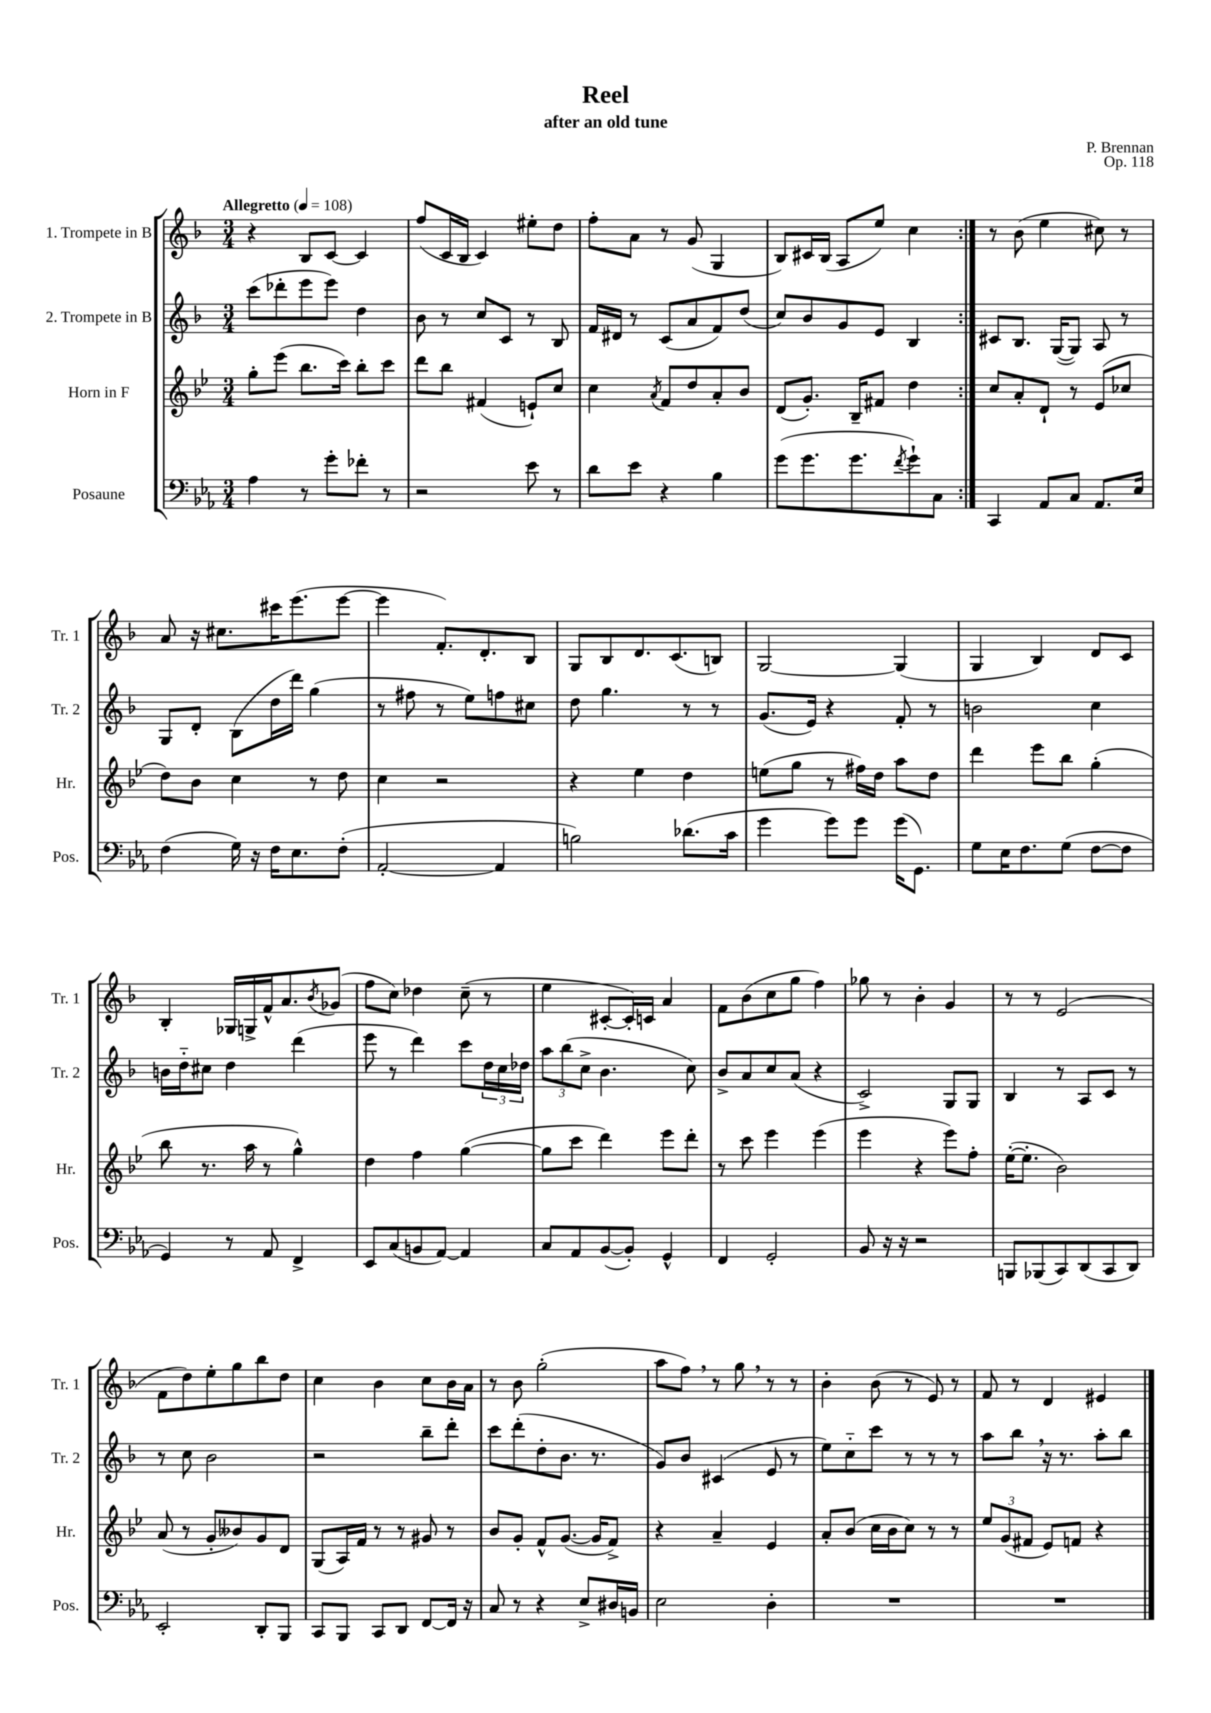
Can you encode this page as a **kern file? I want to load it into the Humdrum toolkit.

**kern	**kern	**kern	**kern
*part4	*part3	*part2	*part1
*staff4	*staff3	*staff2	*staff1
*I"Posaune	*I"Horn in F	*I"2. Trompete in B	*I"1. Trompete in B
*I'Pos.	*I'Hr.	*I'Tr. 2	*I'Tr. 1
*clefF4	*clefG2	*clefG2	*clefG2
*k[b-e-a-]	*k[b-e-]	*k[b-]	*k[b-]
*M3/4	*M3/4	*M3/4	*M3/4
*MM108	*MM108	*MM108	*MM108
=1	=1	=1	=1
!	!	!	!LO:TX:a:B:t=Allegretto
4A-\	8gg'\L	(8ccc\L	4r
.	(8eee-\J	8ddd-X'\	.
8r	8.bb-\L	8eee\	8B-/L
8g'\L	.	8eee\J)	[8c/J
.	16ccc\Jk)	.	.
8f-X'\J	8bb-'\L	4dd\	4c/]
8r	8ccc\J	.	.
=2	=2	=2	=2
2r	8ddd\L	8b-\	(8ff/L
.	8bb-\J	8r	16c/L
.	.	.	16B-/JJ
.	(4f#X/	8cc/L	4c/)
.	.	8c/J	.
8e-\	8en`/L)	8r	8ee#X'\L
8r	8cc/J	8B-/	8dd\J
=3	=3	=3	=3
8d\L	4cc\	16f/LL	8ff'\L
.	.	16d#X/JJ	.
8e-\J	.	8r	8a\J
.	8qa/	.	.
4r	8f/L	(8c/L	8r
.	8dd/	8a/	(8g/
4B-\	8a'/	8f/)	4G/
.	8b-/J	(8dd/J	.
=4	=4	=4	=4
(8g\L	(8d/L	8cc/L)	8B-/L)
8.g\	8.g'/J)	8b-/	16c#X/L
.	.	.	(16B-/JJ
.	.	8g/	8A/L
8.g\	16B-~/KL	.	.
.	8f#X/J	8e/J	8ee/J)
8qf/	.	.	.
8g`\)	4dd\	4B-/	4cc\
8C\J	.	.	.
=5:|!	=5:|!	=5:|!	=5:|!
4CC/	8cc/L	8c#X/L	8r
.	8a'/	8.B-/J	(8b-\
8AA-/L	8d`/J	.	4ee\
.	.	([16G/KL	.
8C/J	8r	8G/J])	.
8.AA-/L	(8e-/L	8A/	8cc#X\)
.	8cc-X/J	8r	8r
16E-/Jk	.	.	.
!!LO:LB:g=z
=6	=6	=6	=6
(4F\	8dd\L)	8G/L	8a/
.	8b-\J	8d'/J	16r
.	.	.	8.cc#X\L
16G\)	4cc\	(8B-\L	.
16r	.	.	.
16F\KL	.	16dd\L	16ccc#X\K
8.E-\	.	16ddd\JJ)	(8.eee\
.	8r	(4gg\	.
(8F'\J	8dd\	.	[8eee\J
=7	=7	=7	=7
[2AA-'/	4cc\	8r	4eee\]
.	.	8ff#X\	.
.	2r	8r	8.f'/L)
.	.	8ee\L)	.
.	.	.	8.d'/
4AA-/]	.	8ffn\	.
.	.	8cc#X\J	8B-/J
=8	=8	=8	=8
2Bn\)	4r	8dd\	8G/L
.	.	4.gg\	8B-/
.	4ee-\	.	8.d/
.	.	.	(8.c/
(8.d-X\L	4dd\	8r	.
.	.	8r	8Bn/J)
16c\Jk	.	.	.
=9	=9	=9	=9
4g\	(8een\L	(8.g/L	[2G/
.	8gg\J	.	.
.	.	16e/Jk)	.
8g\L)	8r	4r	.
8g\J	16ff#X\LL)	.	.
.	16dd\JJ	.	.
(16g\KL	8aa\L	8f'/	(4G/]
8.GG\J)	.	.	.
.	8dd\J	8r	.
=10	=10	=10	=10
8G\L	4ddd\	2bn\	4G/
16E-\K	.	.	.
8.F\	.	.	.
.	8eee-\L	.	4B-/)
(8G\J	8bb-\J	.	.
[8F\L	(4gg'\	4cc\	8d/L
8F\J]	.	.	8c/J
!!LO:LB:g=z
=11	=11	=11	=11
4GG/)	8bb-\	16bn\LL	4B-'/
.	.	16dd\J	.
.	8.r	8cc#X\J	.
8r	.	4dd\	16G-X/LL
.	16aa\	.	16Gn^/
8AA-/	8r	.	16f^^/J
.	.	.	8.a/
4FF^/	4gg^^\)	(4ddd\	.
.	.	.	8qb-/
.	.	.	(8g-X/J
=12	=12	=12	=12
8EE-/L	4dd\	8eee\	8ff\L
(8C/	.	8r	8cc\J)
8BBn/	4ff\	4ddd\)	4dd-X\
[8AA-/J)	.	.	.
4AA-/]	([4gg\	8ccc\L	(8cc~\
.	.	24dd\L	8r
.	.	24cc\	.
.	.	24dd-X\JJ	.
=13	=13	=13	=13
8C/L	8gg\L]	12aa\L	4ee\
.	.	(12bb-\	.
8AA-/	8ccc\J	.	.
.	.	12cc^\J	.
([8BB-/	4ddd\)	4.b-\	[8c#X'/L
8BB-'/J])	.	.	16c#'/L])
.	.	.	16cn/JJ
4GG^^/	8eee-\L	.	4a/
.	8ddd'\J	8cc\)	.
=14	=14	=14	=14
4FF/	8r	8b-^/L	8f\L
.	8ccc\	8a/	(8b-\
2GG'/	4eee-\	8cc/	8cc\
.	.	(8a/J	8gg\J
.	(4eee-\	4r	4ff\)
=15	=15	=15	=15
8BB-/	4eee-\	2c^/)	8gg-X\
16r	.	.	8r
16r	.	.	.
2r	4r	.	4b-'\
.	8eee-\L)	8G/L	4g/
.	8ff'\J	8G/J	.
=16	=16	=16	=16
8BBBn/L	([16ee-'\KL	4B-/	8r
.	8.ee-'\J]	.	.
(8BBB-X/	.	.	8r
8CC/)	2b-\)	8r	(2e/
(8DD/	.	8A/L	.
8CC/	.	8c/J	.
8DD/J)	.	8r	.
!!LO:LB:g=z
=17	=17	=17	=17
2EE-'/	(8a/	8r	8f\L
.	8r	8cc\	8dd\)
.	8g'/L	2b-\	8ee'\
.	8b--X/)	.	8gg\
8DD'/L	8g/	.	8bb-\
8BBB-/J	8d/J	.	8dd\J
=18	=18	=18	=18
8CC/L	(8G/L	2r	4cc\
8BBB-/J	16A/L)	.	.
.	16f/JJ	.	.
8CC/L	8r	.	4b-\
8DD/J	8r	.	.
[8FF/L	8g#X/	8bb-~\L	8cc\L
16FF/Jk]	8r	8ddd'\J	16b-\L
16r	.	.	16a\JJ
=19	=19	=19	=19
8C/	8b-/L	8ccc\L	8r
8r	8g'/J	(8ddd'\	8b-\
4r	8f^^/L	8dd'\	(2gg'\
.	([8.g/J	8.b-\J	.
8E-^/L	.	.	.
.	16g/KL]	8.r	.
16D#X/L	8f^/J)	.	.
16BBn/JJ	.	.	.
=20	=20	=20	=20
2E-\	4r	8g/L)	8aa\L
.	.	8b-/J	8ff,\J)
.	4a~/	(4c#X/	8r
.	.	.	8gg,\
4D'\	4e-/	8e/	8r
.	.	8r	8r
=21	=21	=21	=21
2.r	8a'/L	8ee\L)	4b-'\
.	(8b-/J	8cc\	.
.	16cc\LL	8ccc\J	(8b-\
.	16b-\J	.	.
.	8cc\J)	8r	8r
.	8r	8r	8e/)
.	8r	8r	8r
=22	=22	=22	=22
2.r	12ee-/L	8aa\L	8f/
.	(12g/	.	.
.	.	8bb-,\J	8r
.	12f#X/J	.	.
.	8e-/L)	16r	4d/
.	.	8.r	.
.	8fn/J	.	.
.	4r	8aa'\L	4e#X/
.	.	8bb-\J	.
==	==	==	==
*-	*-	*-	*-
